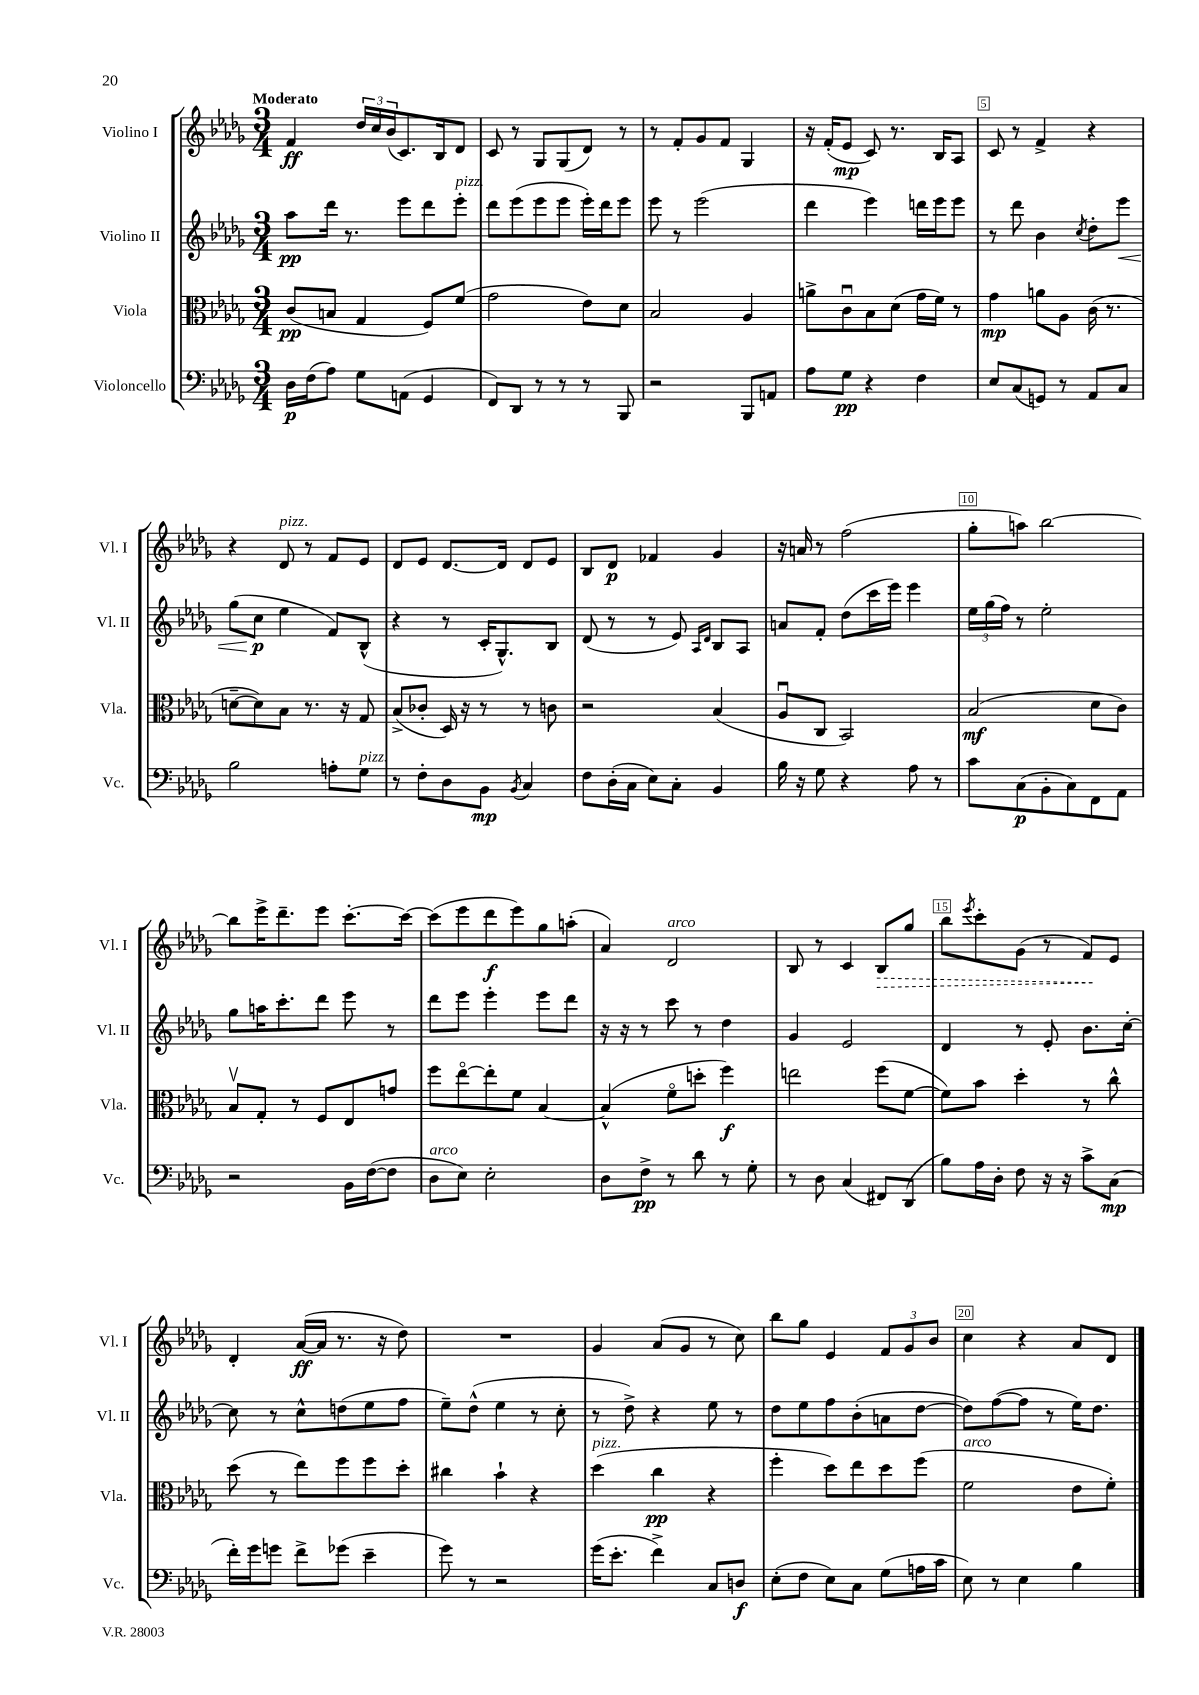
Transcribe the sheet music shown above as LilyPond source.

<<
\new StaffGroup <<
\new Staff = "s0" \with { instrumentName = "Violino I" shortInstrumentName = "Vl. I" } {
    \clef treble \key des \major \numericTimeSignature \time 3/4 \tempo "Moderato"
    f'4\ff \tuplet 3/2 { des''16 c''16 bes'16( } c'8.) bes16 des'8 |
    c'8 r8 ges8 ges8( des'8) r8 |
    r8 f'8-. ges'8 f'8 ges4 |
    r16 f'16-.( ees'8\mp c'8) r8. bes16 aes8 |
    c'8 r8 f'4-> r4 |
    r4 des'8^\markup { \italic "pizz." } r8 f'8 ees'8 |
    des'8 ees'8 des'8.~ des'16 des'8 ees'8 |
    bes8 des'8\p fes'4 ges'4 |
    r16 a'16 r8 f''2( |
    ges''8-. a''8) bes''2~ |
    bes''8 ees'''16-> des'''8.-- ees'''8 c'''8.~-. c'''16~ |
    c'''8( ees'''8 des'''8\f ees'''8) ges''8 a''8-.( |
    aes'4) des'2^\markup { \italic "arco" } |
    bes8 r8 c'4 \once \override Hairpin.style = #'dashed-line bes8\> ges''8 |
    bes''8 \acciaccatura { ees'''8 } c'''8-. ges'8( r8 f'8\!) ees'8 |
    des'4-. aes'16~\ff( aes'16 r8. r16 des''8) |
    R2. |
    ges'4 aes'8( ges'8 r8 c''8) |
    bes''8 ges''8 ees'4 \tuplet 3/2 { f'8 ges'8 bes'8 } |
    c''4 r4 aes'8 des'8 \bar "|." |
}
\new Staff = "s1" \with { instrumentName = "Violino II" shortInstrumentName = "Vl. II" } {
    \clef treble \key des \major \numericTimeSignature \time 3/4
    aes''8\pp des'''16 r8. ees'''8 des'''8 ees'''8-.^\markup { \italic "pizz." } |
    des'''8 ees'''8( ees'''8 ees'''8 ees'''16-.) des'''16 ees'''8 |
    ees'''8 r8 ees'''2( |
    des'''4 ees'''4) d'''16 ees'''16 ees'''8 |
    r8 des'''8 bes'4 \acciaccatura { c''8 } des''8-. ees'''8\< |
    ges''8( c''8\p\! ees''4 f'8) bes8-^( |
    r4 r8 c'16-. ges8.-^) bes8 |
    des'8( r8 r8 ees'8) \grace { aes16 des'16 } bes8 aes8 |
    a'8 f'8-. des''8( c'''16 ees'''16) ees'''4 |
    \tuplet 3/2 { ees''16 ges''16( f''16) } r8 ees''2-. |
    ges''8 a''16 c'''8.-. des'''8 ees'''8 r8 |
    des'''8 ees'''8 ees'''4-. ees'''8 des'''8 |
    r16 r16 r8 c'''8 r8 des''4 |
    ges'4 ees'2 |
    des'4 r8 ees'8-. bes'8. c''16~-. |
    c''8 r8 c''8-^ d''8( ees''8 f''8 |
    ees''8--) des''8-^( ees''4 r8 c''8-. |
    r8 des''8->) r4 ees''8 r8 |
    des''8 ees''8 f''8 bes'8-.( a'8 des''8~ |
    des''8) f''8~( f''8 r8 ees''16) des''8. \bar "|." |
}
\new Staff = "s2" \with { instrumentName = "Viola" shortInstrumentName = "Vla." } {
    \clef alto \key des \major \numericTimeSignature \time 3/4
    c'8\pp( b8 ges4 f8) f'8( |
    ges'2 ees'8) des'8 |
    bes2 aes4 |
    a'8-> c'8\downbow bes8 des'8( ges'16 f'16) r8 |
    ges'4\mp a'8 aes8 c'16( r8. |
    d'8~-- d'8) bes8 r8. r16 ges8 |
    bes8->( ces'8-. des16) r16 r8 r8 c'8 |
    r2 bes4( |
    aes8\downbow c8 bes,2) |
    bes2\mf( des'8 c'8) |
    bes8\upbow ges8-. r8 f8 ees8 g'8 |
    f''8 ees''8~\flageolet ees''8-. f'8 bes4~ |
    bes4-^( f'8\flageolet d''8-. f''4\f) |
    e''2 f''8( f'8~ |
    f'8) bes'8 des''4-. r8 c''8-^ |
    des''8( r8 ees''8) f''8 f''8 des''8-. |
    cis''4 bes'4-! r4 |
    des''4^\markup { \italic "pizz." }( c''4\pp r4 |
    f''4-. des''8) ees''8 des''8 f''8( |
    f'2^\markup { \italic "arco" } ees'8 f'8-.) \bar "|." |
}
\new Staff = "s3" \with { instrumentName = "Violoncello" shortInstrumentName = "Vc." } {
    \clef bass \key des \major \numericTimeSignature \time 3/4
    des16\p f16( aes8) ges8 a,8( ges,4 |
    f,8) des,8 r8 r8 r8 bes,,8 |
    r2 bes,,8 a,8 |
    aes8 ges8\pp r4 f4 |
    ees8 c8( g,8) r8 aes,8 c8 |
    bes2 a8-. ges8^\markup { \italic "pizz." } |
    r8 f8-. des8 bes,8\mp \acciaccatura { bes,8 } c4 |
    f8 des16-.( c16 ees8) c8-. bes,4 |
    bes16 r16 ges8 r4 aes8 r8 |
    c'8 c8\p( bes,8-. c8) f,8 aes,8 |
    r2 bes,16 f16~( f8 |
    des8^\markup { \italic "arco" } ees8) ees2-. |
    des8 f8->\pp r8 des'8 r8 ges8-. |
    r8 des8 c4( fis,8) des,8( |
    bes8) aes16 des16-. f8 r16 r16 c'8-> c8\mp( |
    f'16-.) ges'16 g'8 f'8-> ges'8( ees'4-- |
    ges'8) r8 r2 |
    ges'16( ees'8.-. f'4->) c8 d8\f |
    ees8-.( f8 ees8) c8 ges8( a16 c'16 |
    ees8) r8 ees4 bes4 \bar "|." |
}
>>
>>
\layout { \context { \Score \override BarNumber.break-visibility = ##(#f #t #t) barNumberVisibility = #(every-nth-bar-number-visible 5) \override BarNumber.stencil = #(make-stencil-boxer 0.1 0.3 ly:text-interface::print) } }
